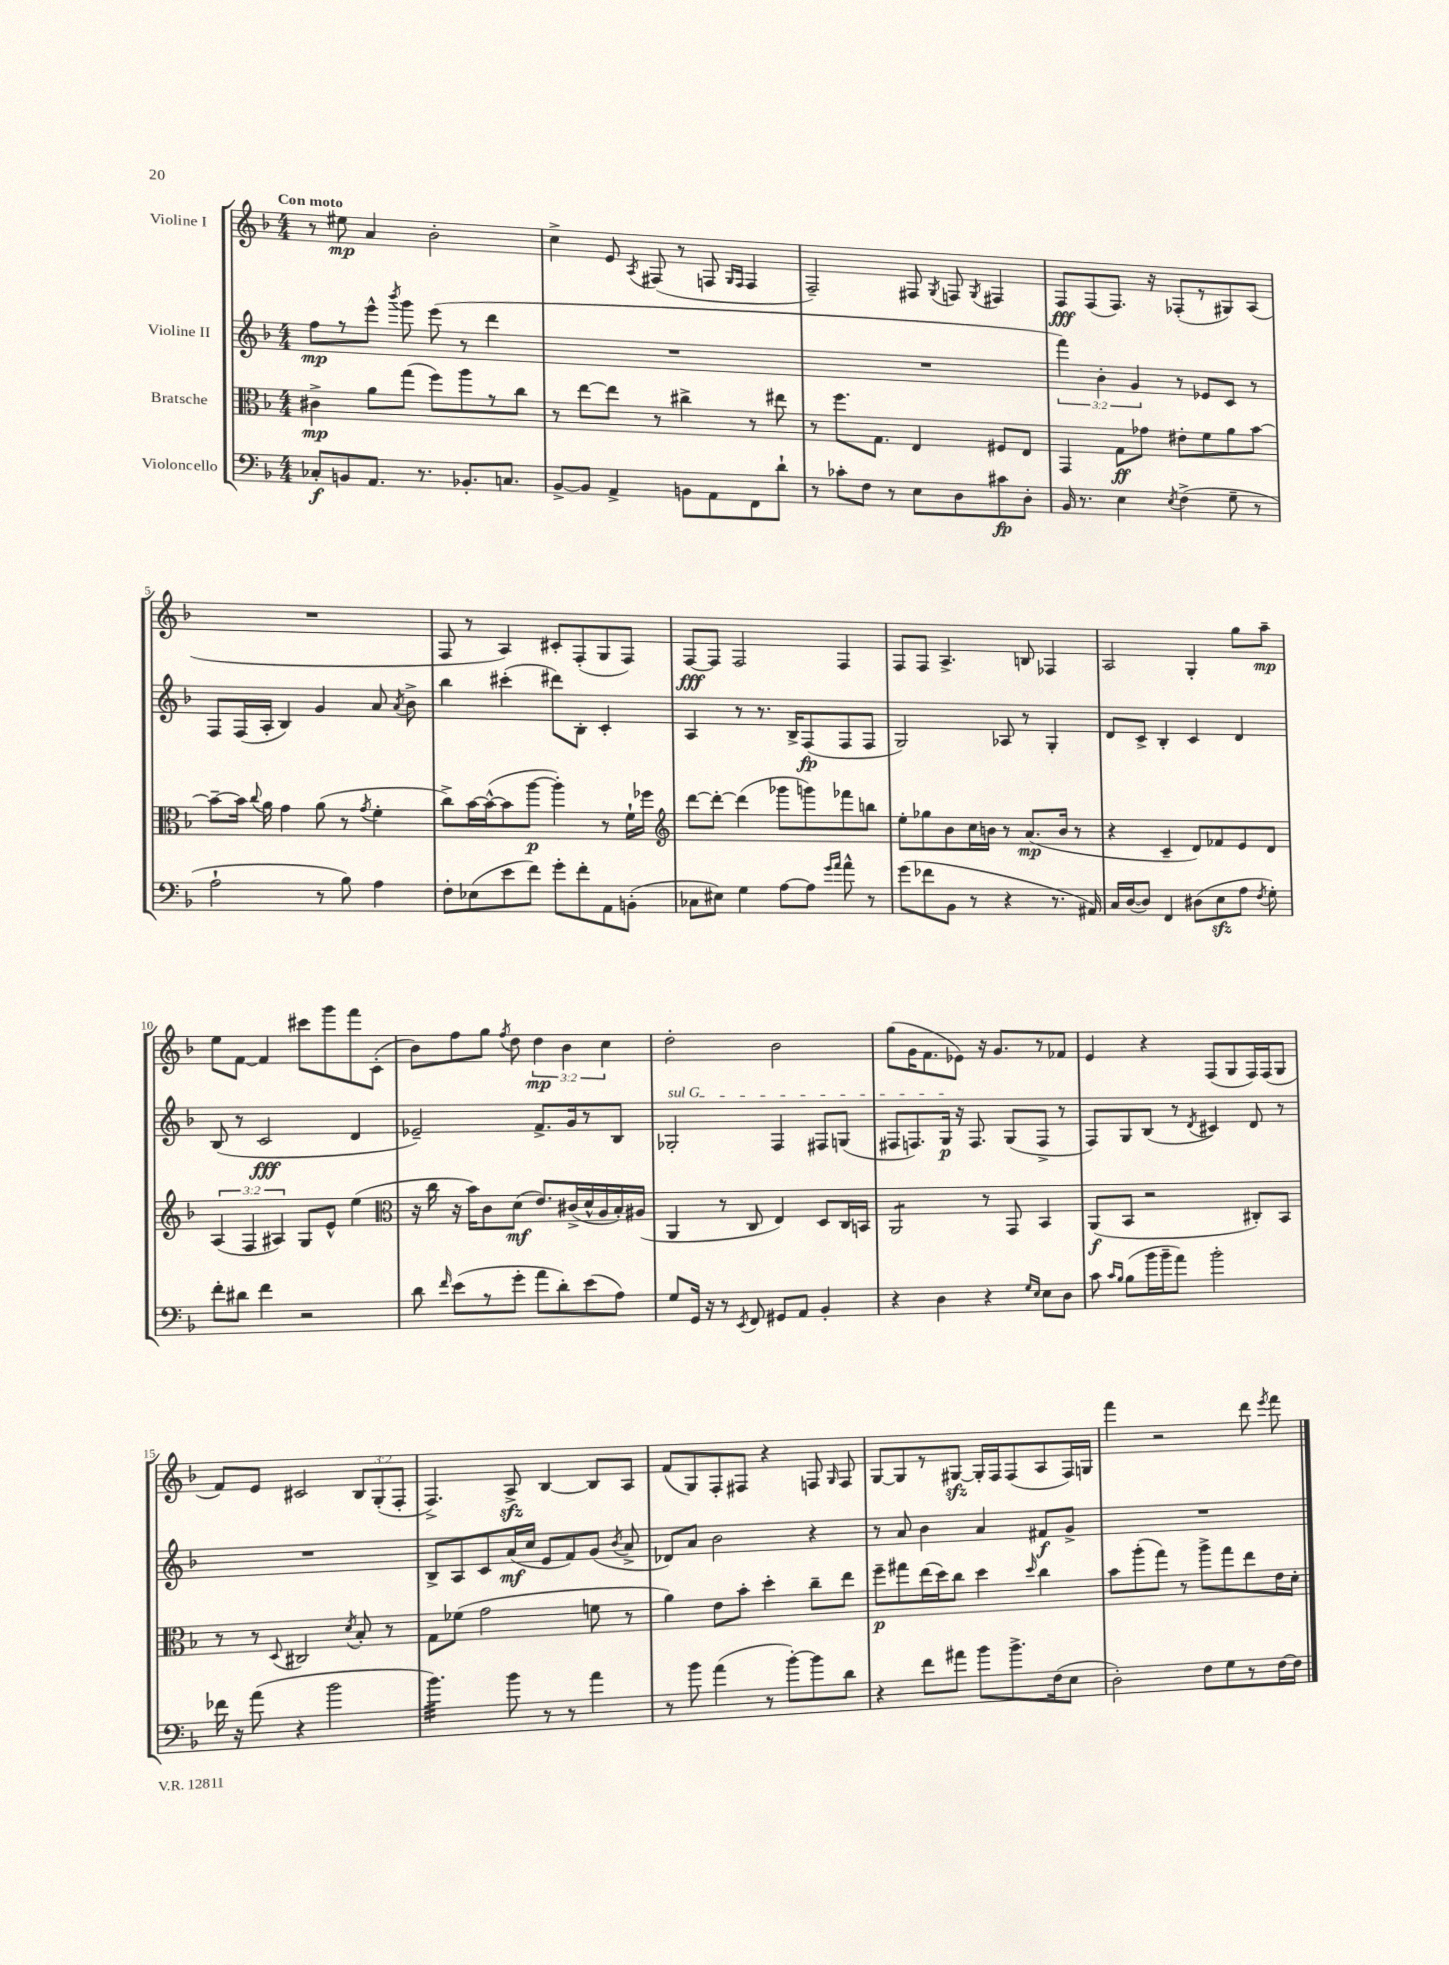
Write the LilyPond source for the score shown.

<<
\new StaffGroup <<
\new Staff = "s0" \with { instrumentName = "Violine I" } {
    \clef treble \key f \major \numericTimeSignature \time 4/4 \override Staff.TupletNumber.text = #tuplet-number::calc-fraction-text \tempo "Con moto"
    \autoBeamOff r8 eis''8\mp a'4 bes'2-. |
    c''4-> e'8 \acciaccatura { a8 } fis8( r8 f8 \grace { g16[ f16] } f4 |
    f2--) fis8 \acciaccatura { g8 } f8 \acciaccatura { g8 } fis4 |
    f8[\fff f8( f8.]) r16 fes8[-.( r8 gis8) a8]( |
    R1 |
    f8 r8 a4) cis'8[-. f8-.( g8 f8]) |
    f8[~\fff f8] f2 f4 |
    f8[ f8] a4.-> b8 fes4 |
    a2 g4-. g''8[ a''8]--\mp |
    e''8[ f'8]~ f'4 cis'''8[ g'''8 f'''8 c'8]-.( |
    bes'8[) f''8 g''8] \acciaccatura { f''8 } d''8 \tuplet 3/2 { d''4\mp bes'4 c''4 } |
    d''2-. bes'2 |
    g''8[( g'16 f'8. ees'8]) r16 g'8.[ r8 fes'8] |
    e'4 r4 f8[( g8 f16) f16( g8] |
    f'8[) e'8] cis'2 \tuplet 3/2 { bes8[ g8-.( f8]-. } |
    f4.->) a8->\sfz bes4~ bes8[ a8] |
    f'8[( g8) f8-. fis8] r4 f8 \grace { g16 } f8 |
    g8[~ g8 r8 gis8]~\sfz gis16[-. f16 f8( a8 f16) g16] |
    f'''4 r2 d'''8 \acciaccatura { e'''8 } f'''8 \bar "|." |
}
\new Staff = "s1" \with { instrumentName = "Violine II" } {
    \clef treble \key f \major \numericTimeSignature \time 4/4 \override Staff.TupletNumber.text = #tuplet-number::calc-fraction-text
    \autoBeamOff f''8[\mp r8 e'''8]-^ \acciaccatura { bes'''8 } g'''8 e'''8( r8 d'''4 |
    R1 |
    R1 |
    \tuplet 3/2 { f'''4) bes'4-. g'4 } r8 ees'8[ c'8] r8 |
    f8[ f16( a16]-. bes4) g'4 a'8 \acciaccatura { a'8 } bes'8-> |
    bes''4 cis'''4-.( dis'''8[) bes8]-. c'4-. |
    a4 r8 r8. bes16[-> f8\fp( f8 f8] |
    g2) aes8 r8 g4-. |
    d'8[ c'8]-> bes4-. c'4 d'4 |
    bes8( r8 c'2\fff d'4 |
    ees'2--) f'8.[-> g'16 r8 bes8] |
    \once \override TextSpanner.bound-details.left.text = \markup { \italic "sul G" } ges2-.\startTextSpan f4 fis8[ g8]( |
    fis8[ f8.) g16]\p\stopTextSpan r16 f8. g8[( f8]-> r8 |
    f8[) g8 bes8]( r8 \acciaccatura { d'8 } cis'4) d'8 r8 |
    R1 |
    bes8[-> a8 c'8 a'16\mf( c''16] e'8[ f'8) g'8]( \acciaccatura { bes'8 } a'8-> |
    des'8[) a'8] bes'2 r4 |
    r8 a'8 bes'4 a'4 fis'8[\f g'8]-> |
    R1 \bar "|." |
}
\new Staff = "s2" \with { instrumentName = "Bratsche" } {
    \clef alto \key f \major \numericTimeSignature \time 4/4 \override Staff.TupletNumber.text = #tuplet-number::calc-fraction-text
    \autoBeamOff cis'4->\mp a'8[ g''8]( f''8[) a''8 r8 c''8] |
    r8 e''8[~ e''8] r8 cis''4-> r8 eis''8 |
    r8 f''8.[ g8.] e4 fis8[ e8] |
    g,4 g8[\ff ges'8] eis'8[-. f'8 a'8 bes'8]~ |
    bes'8[~-- bes'16] \appoggiatura { c''8 } a'16 g'4 a'8( r8 \acciaccatura { g'8 } f'4-. |
    c''8[->) bes'16~ bes'16~-^( bes'8 a''8]~\p a''4-.) r8 f'16[-! fes''16] |
    \clef treble d'''8[~ d'''8]~-. d'''4( ges'''8[ g'''8) fes'''8 b''8] |
    e''8[-. ges''8 bes'8 c''16 b'16] r8 a'8.[\mp( b'16] r8 |
    r4 c'4-- d'8[) fes'8 e'8 d'8] |
    \tuplet 3/2 { a4( f4 ais4) } g8[ e'8]-^ e''4( |
    \clef alto r16 c''16 r16 bes'16[) c'8 d'8]\mf( e'8.[) cis'16->( d'16-^ a16 bes16-.) ais16]( |
    a,4 r8 c8 e4) d8[ c16 b,16] |
    a,2:8 r8 g,8 bes,4 |
    a,8[\f( bes,8] r2 cis8[-.) bes,8] |
    r8 r8 \appoggiatura { d8 } cis2 \acciaccatura { d'8 } bes8-. r8 |
    g8[ fes'8]( g'2 f'8 r8 |
    a'4) e'8[ bes'8]-. d''4-. c''8[-- e''8] |
    f''8[--\p gis''8 e''16( d''16) c''8] d''4 \grace { d''16 } c''4 |
    bes'8[ a''8-.( g''8]) r8 a''8[-> g''8 e''8 e'16 d'16]-. \bar "|." |
}
\new Staff = "s3" \with { instrumentName = "Violoncello" } {
    \clef bass \key f \major \numericTimeSignature \time 4/4
    \autoBeamOff ces8[-.\f b,8 a,8.] r8. bes,8.[-. c8.] |
    bes,8[~-> bes,8] a,4-> b,8[ a,8 f,8 d'8]-! |
    r8 ces'8[-. f8] r8 e8[ d8 cis'8\fp d8]-. |
    bes,16 r8. e4 \acciaccatura { e8 } f4->( g8-- r8 |
    a2-! r8 bes8) a4 |
    f8[-. ees8( e'8 f'8]) g'8[-. f'8-. a,8 b,8]-.( |
    ces8[ eis8]) g4 a8[~ a8] \grace { g'16[ a'16] } a'8-^ r8 |
    g'8[( fes'8 bes,8] r8 r4 r8. ais,16) |
    c16[ d16~( d8]) f,4 dis8[( e8\sfz a8] \acciaccatura { f8 } g8-.) |
    f'8[-. dis'8] f'4 r2 |
    d'8 \grace { f'16 } e'8[( r8 g'8]-. a'8[ d'8-.) e'8( a8]) |
    g8[ g,16] r16 r8 \acciaccatura { e,8 } f,8 gis,8[ a,8] bes,4-. |
    r4 d4 r4 \grace { g16[ e16] } e8[ d8] |
    c'8 \grace { c'16[ bes16] } bes8[( bes'16 bes'16-- a'8]) bes'2-. |
    fes'16 r16 a'8( r4 bes'2 |
    bes'4.:32) bes'8 r8 r8 a'4 |
    r8 bes'8 a'4( r8 bes'8[~-.) bes'8 d'8] |
    r4 f'8[ ais'8] bes'8[ bes'8.-> f16( e8] |
    d2-.) f8[ g8 r8 f16~ f16] \bar "|." |
}
>>
>>
